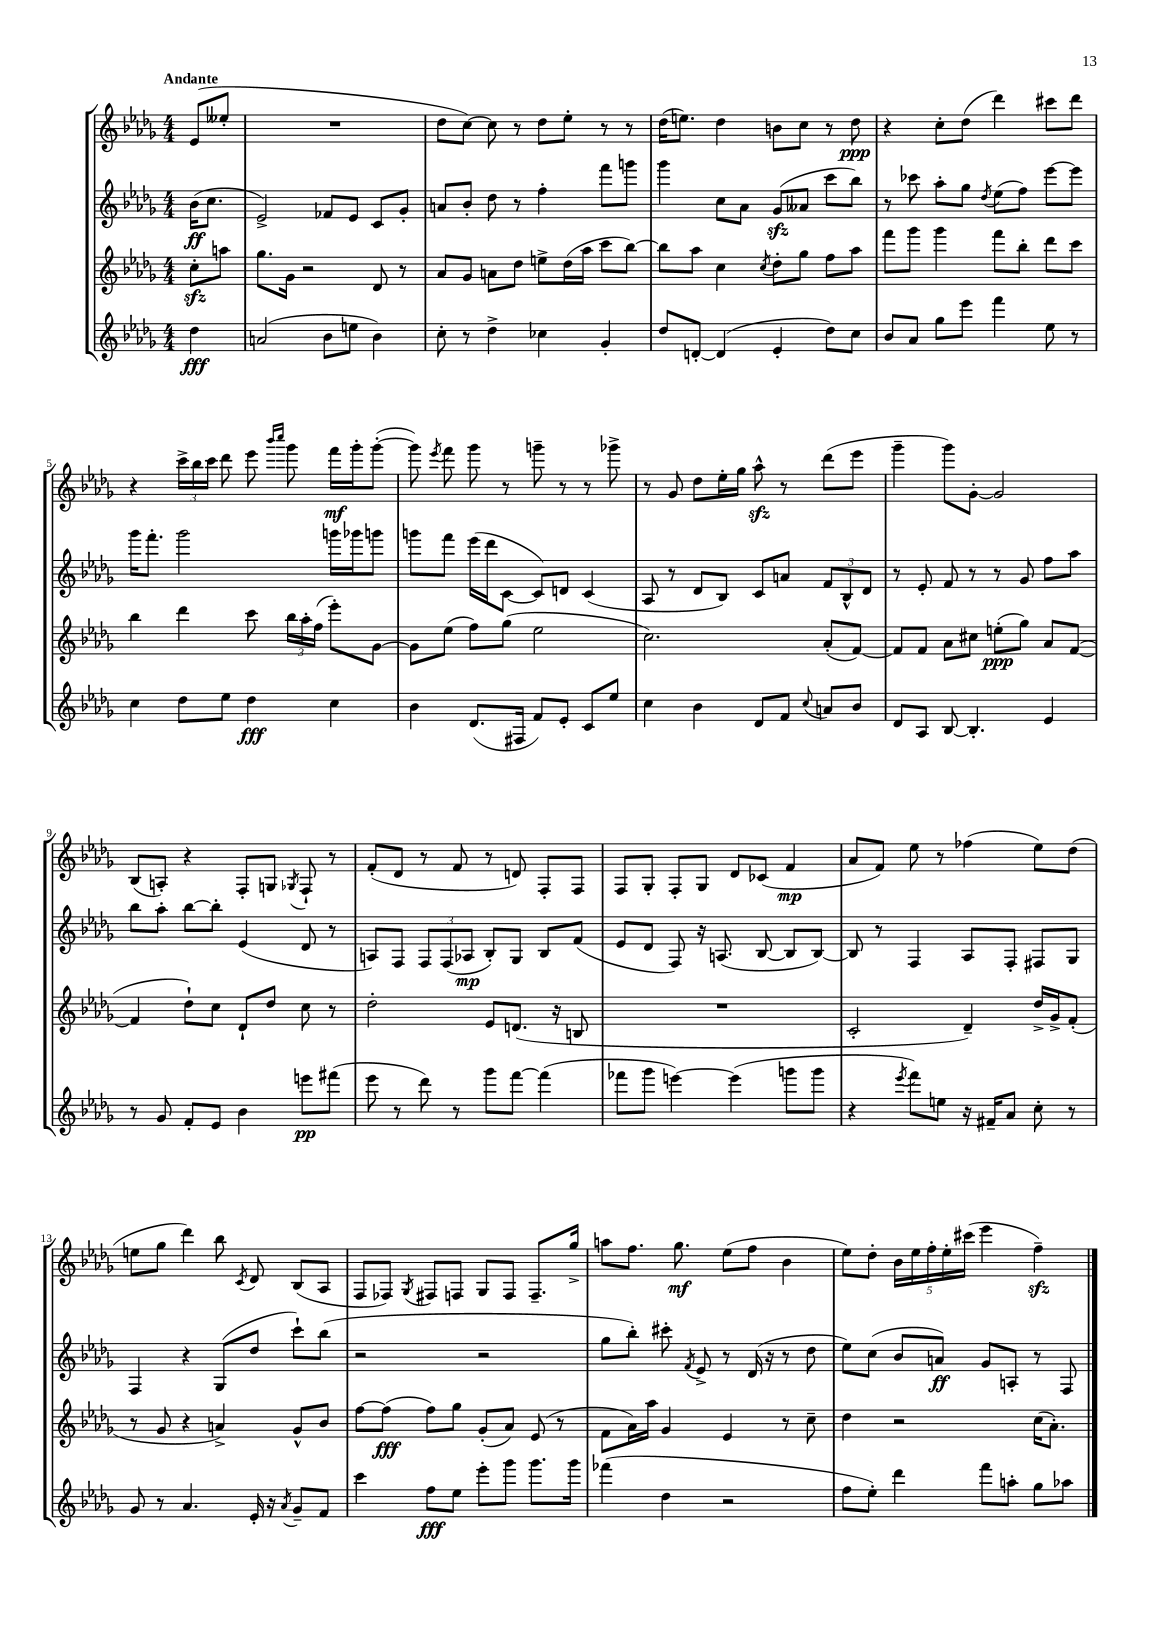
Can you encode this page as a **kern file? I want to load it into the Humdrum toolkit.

**kern	**kern	**kern	**kern
*staff4	*staff3	*staff2	*staff1
*clefG2	*clefG2	*clefG2	*clefG2
*k[b-e-a-d-g-]	*k[b-e-a-d-g-]	*k[b-e-a-d-g-]	*k[b-e-a-d-g-]
*M4/4	*M4/4	*M4/4	*M4/4
4dd-	8cc'	(16b-	(8e-
.	.	8.cc	.
.	8aa	.	8ee--'
=	=	=	=
(2a	8.gg-	2e-^)	1r
.	16g-	.	.
.	2r	.	.
8b-	.	8f-	.
8ee	.	8e-	.
4b-)	8d-	8c	.
.	8r	8g-'	.
=	=	=	=
8cc'	8a-	8a	8dd-
8r	8g-	8b-'	[8cc)
4dd-^	8a	8dd-	8cc]
.	8dd-	8r	8r
4cc-	8ee^	4ff'	8dd-
.	(16dd-	.	8ee-'
.	16aa-	.	.
4g-'	8ccc	8fff	8r
.	[8bb-)	8ggg	8r
=	=	=	=
8dd-	8bb-]	4ggg-	(16dd-
.	.	.	8.ee)
[8d'	8aa-	.	.
(4d]	4cc	8cc	4dd-
.	.	8a-	.
.	8qcc	.	.
4e-'	8dd-'	(8g-	8b
.	8gg-	8a--	8cc
8dd-)	8ff	8ccc	8r
8cc	8aa-	8bb-)	8dd-
=	=	=	=
8b-	8fff	8r	4r
8a-	8ggg-	8ccc-	.
8gg-	4ggg-	8aa-'	8cc'
8eee-	.	8gg-	(8dd-
.	.	8qdd-	.
4fff	8fff	(8ee-	4ddd-)
.	8bb-'	8ff)	.
8ee-	8ddd-	[8eee-	8ccc#
8r	8ccc	8eee-]	8ddd-
=	=	=	=
4cc	4bb-	16ggg-	4r
.	.	8.fff'	.
8dd-	4ddd-	2ggg-	24ccc^
.	.	.	24bb-
.	.	.	24ccc
8ee-	.	.	8ddd-
4dd-	8ccc	.	8eee-
.	.	.	16qqbbb-
.	.	.	16qqcccc
.	24bb-	.	8ggg-
.	24aa-'	.	.
.	(24ff	.	.
4cc	8eee-')	16ggg	16fff
.	.	16ggg-	16ggg-'
.	[8g-	8ggg	([8ggg-'
=	=	=	=
4b-	8g-]	8ggg	8ggg-])
.	.	.	8qeee-
.	(8ee-	8fff	8fff
(8.d-	8ff)	(16eee-	8ggg-
.	.	16ddd-	.
.	(8gg-	[8c	8r
16F#	.	.	.
8f)	2ee-	8c])	8ggg~
8e-'	.	8d	8r
8c	.	(4c	8r
8ee-	.	.	8ggg-^
=	=	=	=
4cc	2.cc)	8A-	8r
.	.	8r	8g-
4b-	.	8d-	8dd-
.	.	8B-)	16ee-'
.	.	.	16gg-
8d-	.	8c	8aa-^^
8f	.	8a	8r
8qqcc	.	.	.
8a	(8a-'	12f	(8ddd-
.	.	12B-^^	.
8b-	[8f)	.	8eee-
.	.	12d-	.
=	=	=	=
8d-	8f]	8r	4ggg-~
8A-	8f	8e-'	.
[8B-	8a-	8f	8ggg-)
4.B-']	8cc#	8r	[8g-'
.	(8ee'	8r	2g-]
.	8gg-)	8g-	.
4e-	8a-	8ff	.
.	([8f	8aa-	.
=	=	=	=
8r	4f]	8bb-	(8B-
8g-	.	8aa-'	8A')
8f'	8dd-`)	[8bb-	4r
8e-	8cc	8bb-']	.
4b-	8d-`	(4e-	8F'
.	8dd-	.	8G
.	.	.	8qG-
8eee	8cc	8d-	8F`
(8fff#	8r	8r	8r
=	=	=	=
8eee-	2dd-'	8A)	(8f'
8r	.	8F	8d-
8ddd-)	.	12F	8r
.	.	(12F	.
8r	.	.	8f
.	.	12A-	.
8ggg-	8e-	8B-')	8r
[8fff	(8.d	8G-	8d)
(4fff]	.	8B-	8F'
.	16r	.	.
.	8B	(8f	8F
=	=	=	=
8fff-	1r	8e-	8F
8ggg-	.	8d-	8G-'
[4eee)	.	8F)	8F'
.	.	16r	8G-
.	.	(8.A	.
(4eee]	.	.	8d-
.	.	[8B-	(8c-
8ggg	.	8B-]	4f
8ggg	.	[8B-)	.
=	=	=	=
4r	2c'	8B-]	8a-
.	.	8r	8f)
8qeee-	.	.	.
8fff)	.	4F	8ee-
8ee	.	.	8r
16r	4d-~)	8A-	(4ff-
16f#~	.	.	.
8a-	.	8F'	.
8cc'	16dd-^	8F#	8ee-)
.	16g-^	.	.
8r	(8f'	8G-	(8dd-
=	=	=	=
8g-	8r	4F	8ee
8r	8g-	.	8gg-
4.a-	4r	4r	4ddd-)
.	4a^)	(8G-	8bb-
.	.	.	8qc
16e-'	.	8dd-	8d-
16r	.	.	.
8qa-	.	.	.
8g-~	8g-^^	8ccc`)	(8B-
8f	8b-	(8bb-	8A-
=	=	=	=
4ccc	[8ff	2r	8F
.	(8ff]	.	8F-)
.	.	.	8qG-
8ff	8ff)	.	8F#
8ee-	8gg-	.	8F
8eee-'	(8g-'	2r	8G-
8ggg-	8a-)	.	8F
8.ggg-	(8e-	.	8.F~
.	8r	.	.
16ggg-	.	.	16gg-^
=	=	=	=
(4fff-	8f	8gg-	8aa
.	16a-)	8bb-')	8.ff
.	16aa-	.	.
4dd-	4g-	8ccc#'	.
.	.	.	8.gg-
.	.	8qf	.
.	.	8e-^	.
2r	4e-	8r	(8ee-
.	.	(16d-	8ff
.	.	16r	.
.	8r	8r	4b-
.	8cc~	8dd-	.
=	=	=	=
8ff	4dd-	8ee-)	8ee-)
8ee-')	.	(8cc	8dd-'
4ddd-	2r	8b-	20b-
.	.	.	20ee-
.	.	.	20ff'
.	.	8a)	.
.	.	.	20ee-'
.	.	.	(20ccc#
8fff	.	8g-	4eee-
8aa'	.	8A'	.
8gg-	(16cc	8r	4ff~)
.	8.a-')	.	.
8aa-	.	8F	.
==	==	==	==
*-	*-	*-	*-
